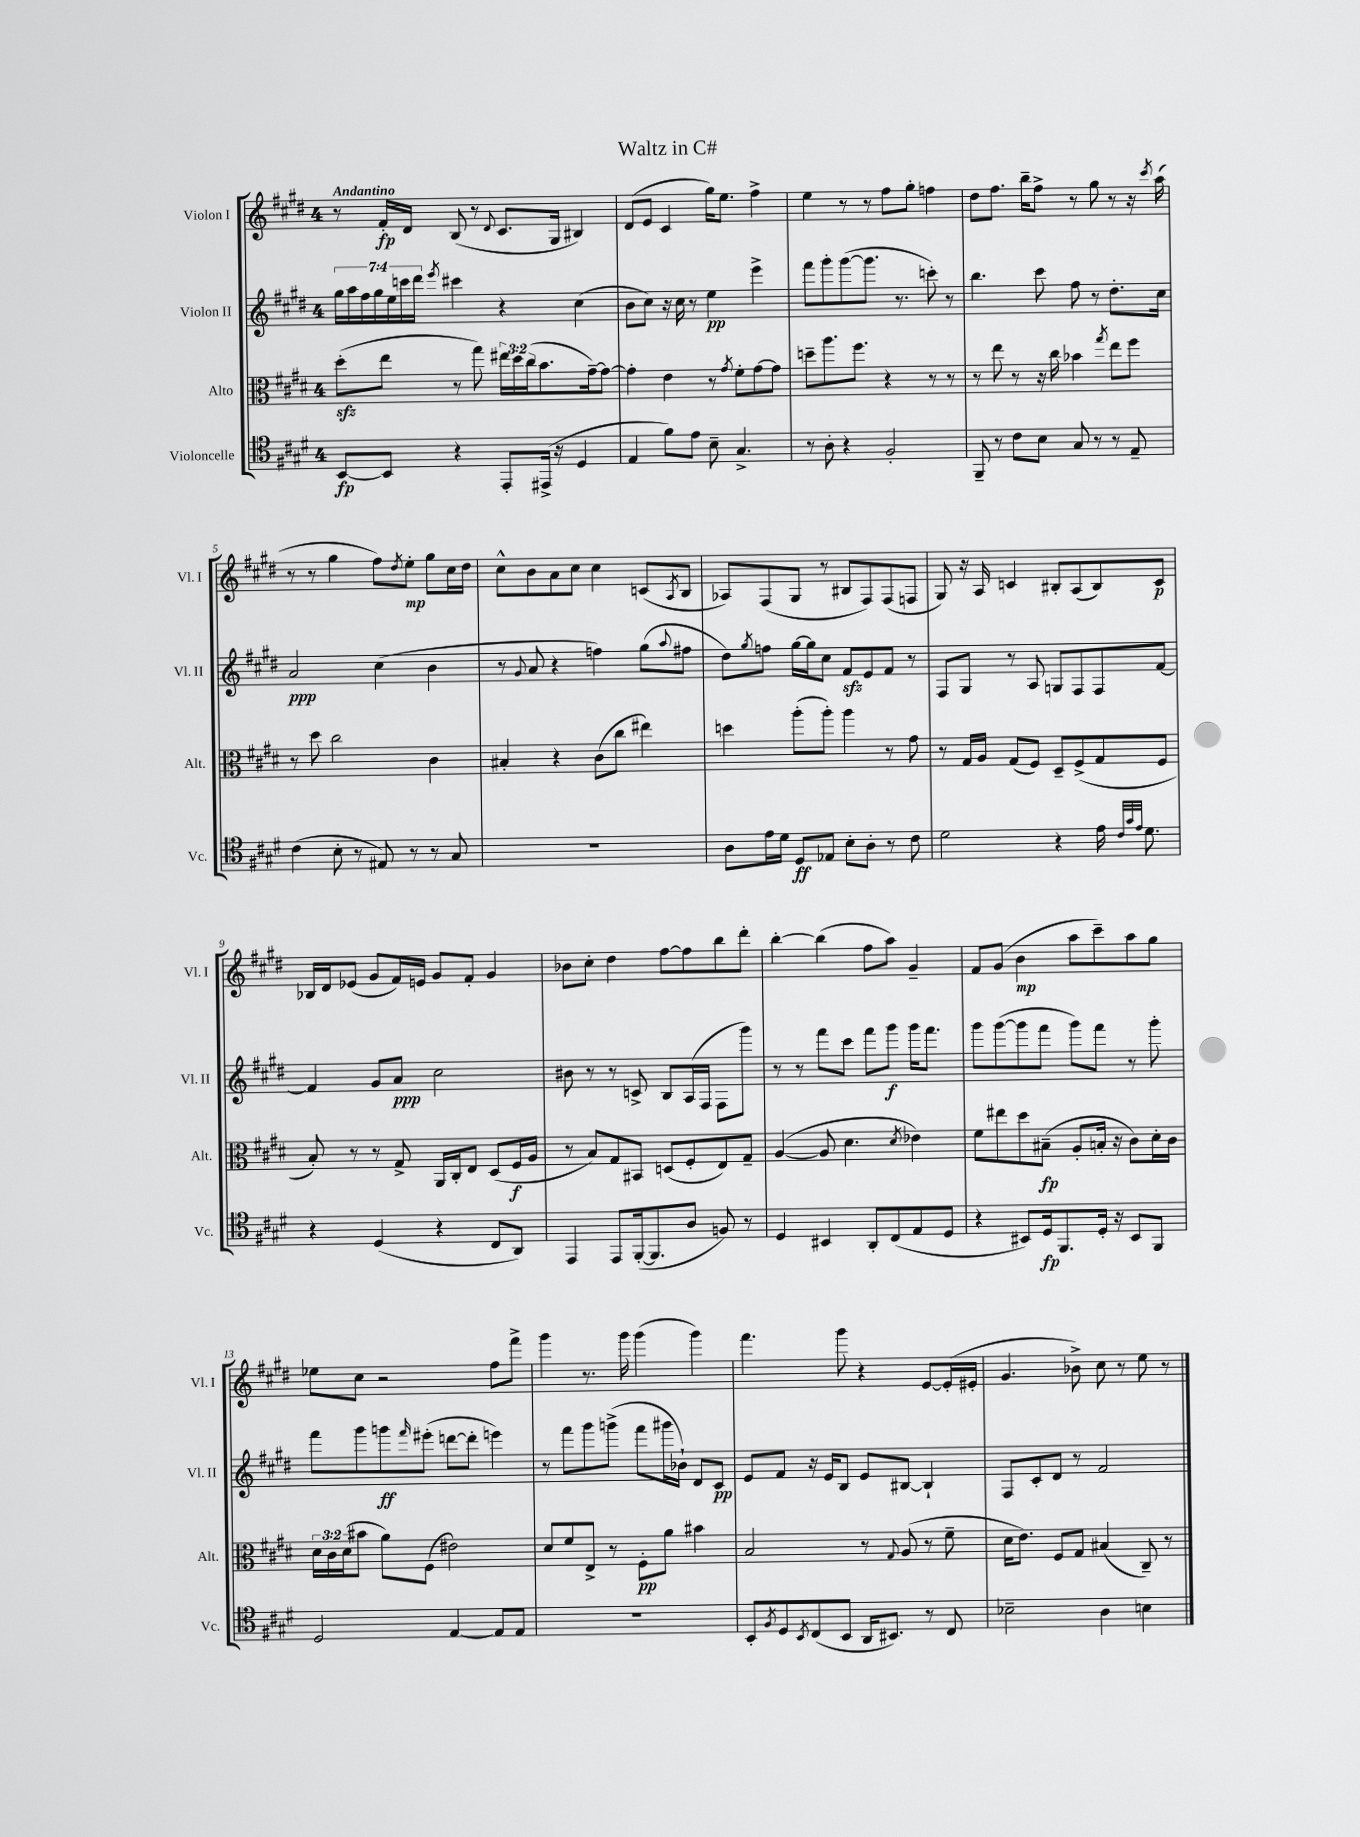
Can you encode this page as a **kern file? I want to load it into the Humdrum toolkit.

**kern	**kern	**kern	**kern
*staff4	*staff3	*staff2	*staff1
*clefC4	*clefC3	*clefG2	*clefG2
*k[f#c#g#d#]	*k[f#c#g#d#]	*k[f#c#g#d#]	*k[f#c#g#d#]
*M4/4	*M4/4	*M4/4	*M4/4
[8BB	(8dd#'	28gg#	8r
.	.	28aa	.
.	.	28ff#	.
.	.	28gg#	.
8BB]	8ee	.	16f#'
.	.	28ee	.
.	.	28ccc	.
.	.	.	16d#
.	.	28ddd#	.
.	.	8qeee	.
4r	8r	4ccc#	(8B
.	8gg#)	.	8r
.	.	.	8qqd#
8EE'	24ee#	4r	8.c#
.	24dd#	.	.
.	(24cc#	.	.
(16EE#^	8.b	.	.
16r	.	.	16G#
4D#	.	(4cc#	4B#)
.	[16g#~)	.	.
.	8g#_	.	.
=	=	=	=
4E	4g#']	8b	(8d#
.	.	8cc#)	8e
8f#)	4e	16r	4c#
.	.	16cc#	.
8e	.	8r	.
8B~	8r	4ee	16gg#)
.	.	.	8.ee
.	8qg#	.	.
4.G#^	8f#'	.	.
.	[8g#	4eee^	4ff#^
.	8g#]	.	.
=	=	=	=
8r	8dd~	8fff#	4ee
8A'	8.aa	8ggg#'	.
4r	.	([8ggg#	8r
.	8.ff#	.	.
.	.	8.ggg#]	8r
2F#'	4r	.	8ff#
.	.	8.r	.
.	.	.	8gg#'
.	8r	8ccc')	4ff
.	8r	8r	.
=	=	=	=
8FF#~	8r	4.bb	8dd#
8r	8ee	.	8.ff#
8c#	8r	.	.
.	.	.	16bb~
8B	16r	8ccc#	8ff#^
.	16cc#	.	.
8G#	4b-	8ff#	8r
8r	.	8r	8gg#
.	8qgg#	.	.
8r	8ee	8.dd#'	8r
8E~	8ff#	.	16r
.	.	.	8qccc#
.	.	16cc#	(16aa
=	=	=	=
(4c#	8r	2a	8r
.	8dd#	.	8r
8B'	2cc#	.	4gg#
8r	.	.	.
8E#)	.	(4cc#	8ff#)
.	.	.	8qdd#
8r	.	.	8ee'
8r	4c#	4b	8gg#
8G#	.	.	16cc#
.	.	.	16dd#
=	=	=	=
1r	4B#'	8r	8cc#^^
.	.	8qqg#	.
.	.	8a	8b
.	4r	4r	8a
.	.	.	8cc#
.	(8c#	4ff)	4cc#
.	8cc#	.	.
.	4ee#)	(8gg#	(8c
.	.	8qqaa	8qA
.	.	8ff#	8B
=	=	=	=
8A	4dd	8dd#)	8A-)
.	.	8qgg#	.
16e	.	8ff	(8F#
16d#	.	.	.
8D#	(8aa'	[16gg#	8G#
.	.	16gg#]	.
8E-	8aa')	8cc#	8r
8B'	4aa	8f#	8B#
8A'	.	8e	8F#)
8r	8r	8f#	(8F#
8c#	8g#	8r	8F
=	=	=	=
2d#	8r	8F#	8G#)
.	16G#	8G#	16r
.	16A	.	16A
.	(8G#	8r	4c
.	8F#)	8A	.
4r	8D#~	8G	8B#'
.	(8F#^	8F#	(8A
16e	8G#	8F#	8B#)
32qqc#	.	.	.
32qqg#	.	.	.
32qqe	.	.	.
8.d#	.	.	.
.	8F#	[8f#	8c
=	=	=	=
4r	8B')	4f#]	16B-
.	.	.	16d#
.	8r	.	(8e-
(4D#	8r	8g#	8g#
.	8G#^	8a	16f#)
.	.	.	16e
4r	16AA	2cc#	8g#
.	16C#'	.	.
.	8E	.	8f#'
8C#	(8D#	.	4g#
8AA)	16F#	.	.
.	16A	.	.
=	=	=	=
4EE	8r	8b#	8b-
.	8B)	8r	8cc#'
8EE	8G#	8r	4dd#
([16FF#'	8BB#	8c^	.
8.FF#]	.	.	.
.	(8D	8B	[8ff#
8A	8F#'	(16A	8ff#]
.	.	16F#	.
8F)	8E)	8F#	8bb
8r	8G#~	8ggg#)	8ddd#'
=	=	=	=
4D#	([4A	8r	[4bb'
.	.	8r	.
4BB#	8A]	8fff#	(4bb]
.	4.d#	8ccc#	.
8AA'	.	8fff#	8ff#
(8C#	.	8ggg#	8aa)
.	8qd#	.	.
8E	4e-)	16ggg#	4g#~
.	.	8.fff#	.
8D#	.	.	.
=	=	=	=
4r	8f#	8ggg#	8f#
.	8ee#	([8ggg#	(8g#
8BB#)	8dd#	8ggg#]	4b
16D#	(8B#~	8fff#	.
8.FF#	.	.	.
.	8A'	8ggg#)	8aa
16D#'	16B'	8fff#	8ccc#~)
16r	16r	.	.
8BB#	8c#)	8r	8aa
8FF#	16d#'	8ggg#'	8gg#
.	16c#	.	.
=	=	=	=
2D#	24d#	8fff#	8ee-
.	24c#	.	.
.	(24d#	.	.
.	8b#	8ggg#	8cc#
.	8a)	8ggg	2r
.	.	16qqfff#	.
.	(8F#	(8eee#'	.
[4E	2e#)	[8ddd	.
.	.	8ddd']	.
8E]	.	4eee)	8ff#
8E	.	.	8fff#^
=	=	=	=
1r	8d#	8r	4ggg#
.	8f#	8fff#	.
.	8E^	8ggg#	8.r
.	8r	(8ggg^	.
.	.	.	16ggg#
.	8F#'	8fff#	(4ggg#
.	8a	16ggg#	.
.	.	16b-`)	.
.	4b#	8d#	4ggg#)
.	.	8c#	.
=	=	=	=
8BB'	2B	8e	4.fff#
8qF#	.	.	.
8D#	.	8f#	.
8qBB	.	.	.
(8C#	.	16r	.
.	.	16e	.
8BB	.	8B	8ggg#
16AA	8r	8e	4r
8.BB#)	.	.	.
.	8qqG#	.	.
.	(8A	[8B#	.
8r	8r	4B#`]	[8e
8C#	8f#~	.	(16e']
.	.	.	16e#'
=	=	=	=
2B-~	16d#	8F#	4.g#
.	8.e)	.	.
.	.	8c#'	.
.	8F#	8d#	.
.	8G#	8r	8b-^)
4A	(4B#	2f#	8cc#
.	.	.	8r
4B	8C#~)	.	8ee
.	8r	.	8r
==	==	==	==
*-	*-	*-	*-
